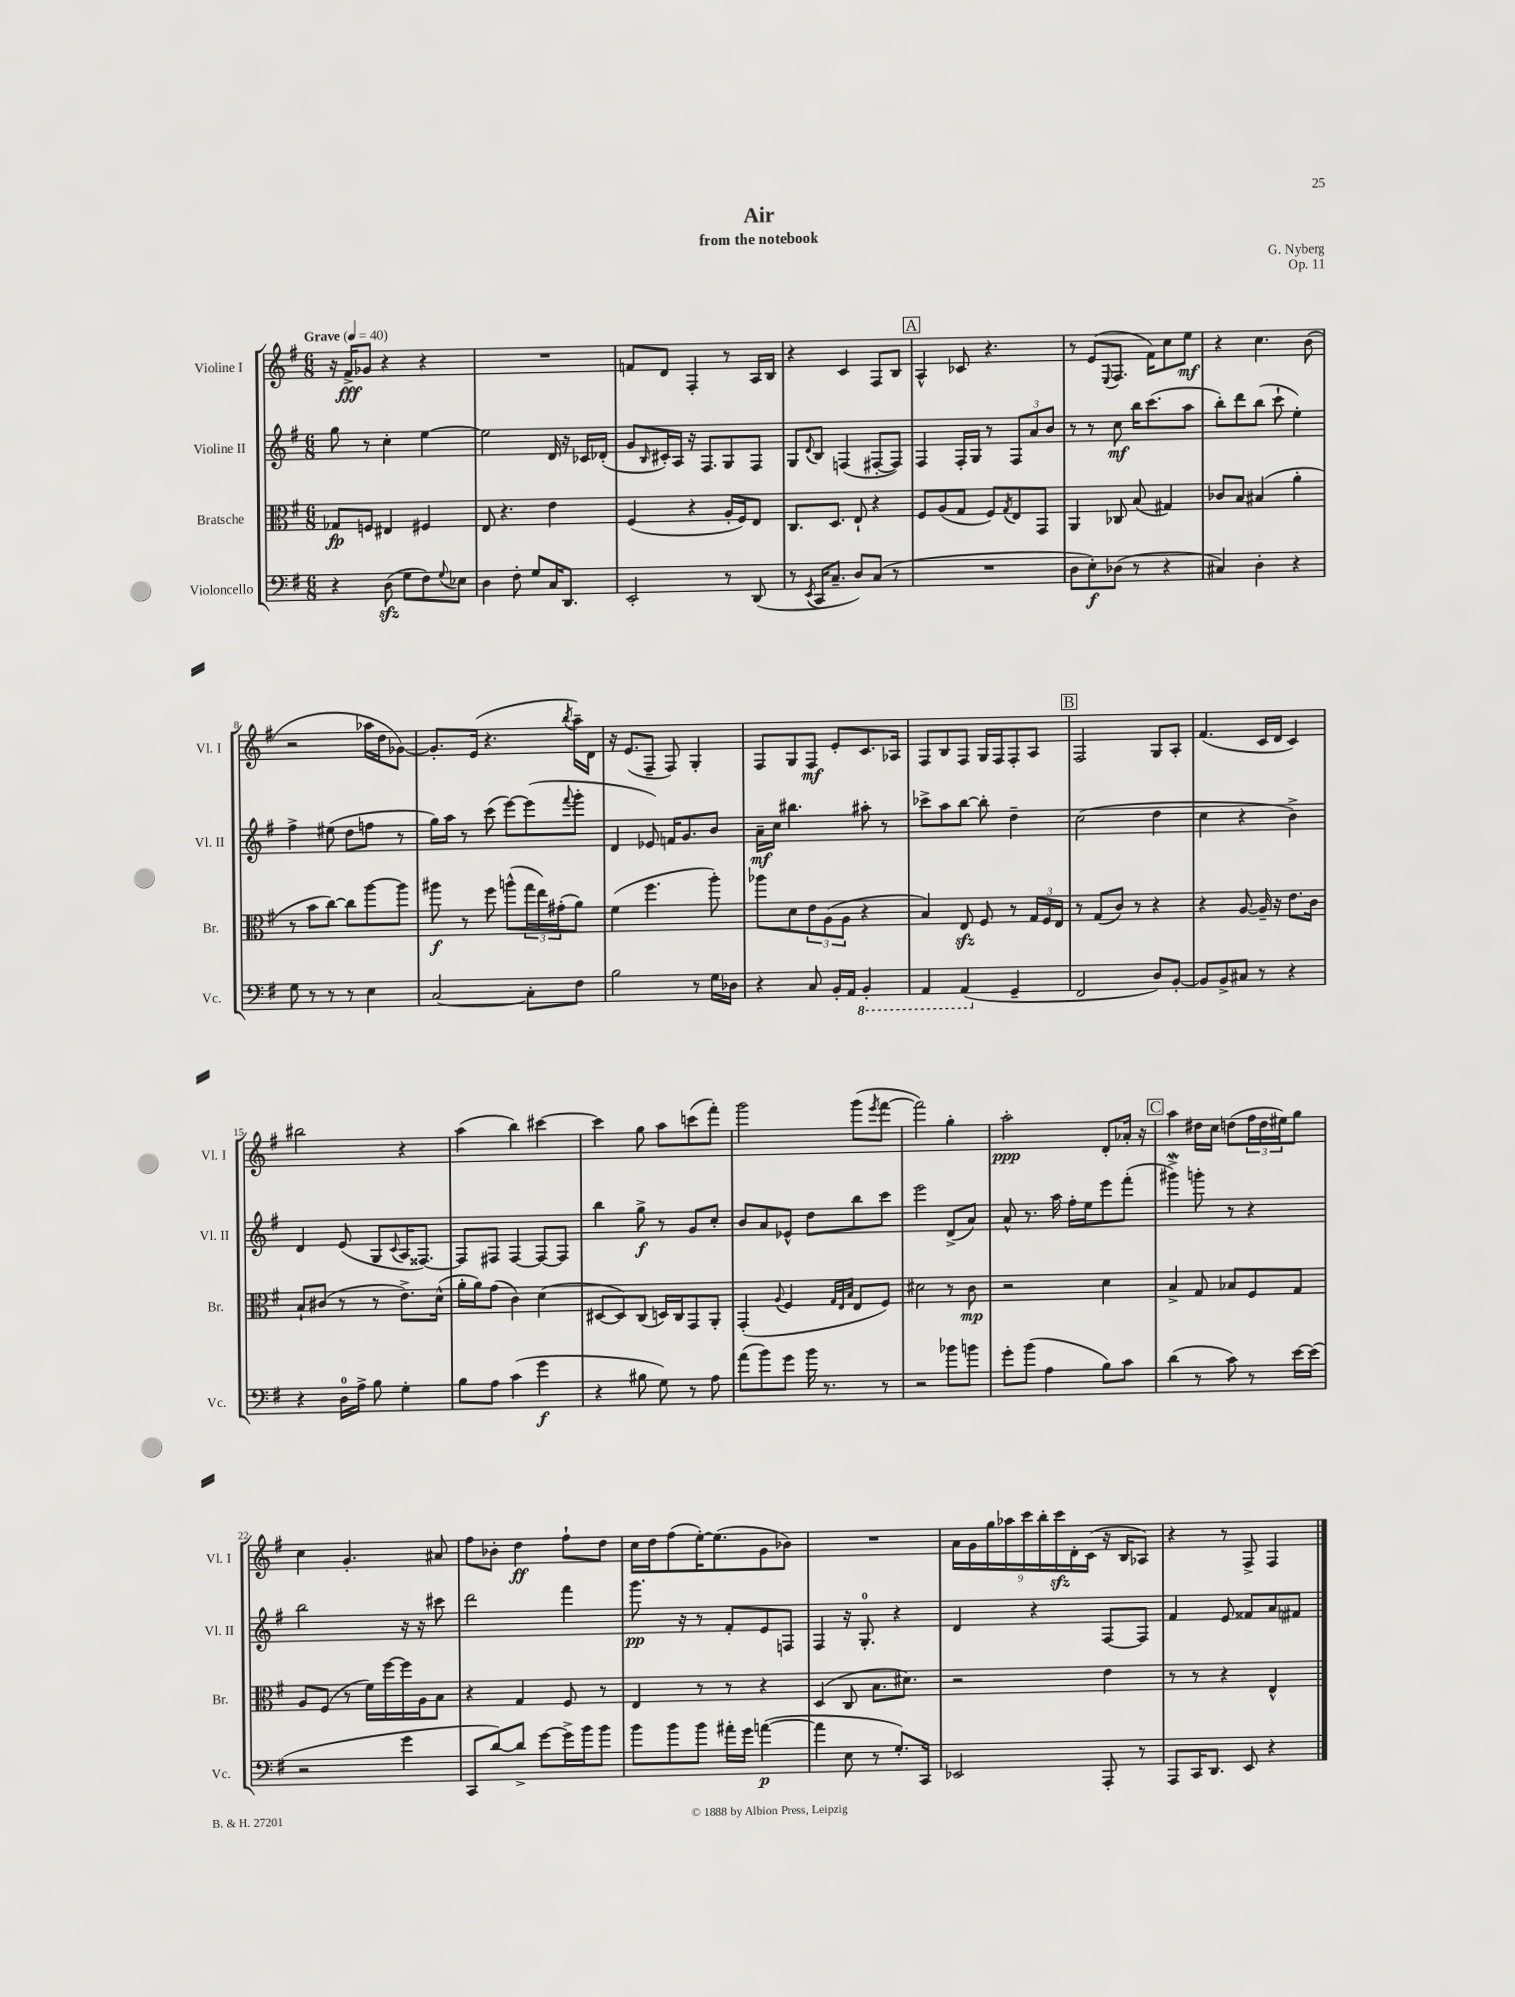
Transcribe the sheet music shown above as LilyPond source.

\header { title = "Air" composer = "G. Nyberg" subtitle = "from the notebook" opus = "Op. 11" }
<<
\new StaffGroup <<
\new Staff = "s0" \with { instrumentName = "Violine I" shortInstrumentName = "Vl. I" } {
    \clef treble \key g \major \numericTimeSignature \time 6/8 \tempo "Grave" 4 = 40
    r16 fis'16->\fff ges'8 r4 r4 |
    R2. |
    f'8 d'8 fis4-. r8 a16 b16 |
    r4 c'4 fis8 b8 |
    \mark \markup { \box "A" } a4-^ ces'8 r4. |
    r8 e'8( \appoggiatura { e8 } fis8. fis'16) c''8 e''8\mf |
    r4 c''4. b'8( |
    r2 aes''16 d''16 ges'8~) |
    ges'8.-. e'16( r4. \acciaccatura { b''8 } a''16--) d'16 |
    r16 e'8.( fis8-- fis8) g4-. |
    fis8 g8 fis8\mf e'8-. c'8. aes16 |
    fis8 b8 fis8 g16 fis16 fis8-. a8 |
    \mark \markup { \box "B" } fis2 g8 a8-. |
    fis'4.( c'16 d'16 c'4) |
    bis''2 r4 |
    a''4( b''4) cis'''4~ |
    cis'''4 g''8 a''8 c'''8( fis'''8-.) |
    g'''2 g'''8( \acciaccatura { e'''8 } fis'''8~ |
    fis'''2) g''4-. |
    a''2-.\ppp d'8-. aes'16-. r16 |
    \mark \markup { \box "C" } a''4 dis''16 c''16 d''8( \tuplet 3/2 { fis''16 d''16 eis''16) } g''8 |
    c''4 g'4.-. ais'8 |
    fis''8 bes'8-. d''4\ff fis''8-! d''8 |
    c''16 d''16 fis''8( e''16~-.) e''8.( g'8 bes'8) |
    R2. |
    \tuplet 9/8 { a'16 g'16 g''16 aes''16 c'''16 b''16-. c'''16\sfz d'16-. c'16( } r16 b16 aes8) |
    r4 r8 fis8-> fis4 \bar "|." |
}
\new Staff = "s1" \with { instrumentName = "Violine II" shortInstrumentName = "Vl. II" } {
    \clef treble \key g \major \numericTimeSignature \time 6/8
    g''8 r8 c''4-. e''4~ |
    e''2 d'16 r16 ces'16 des'16-.( |
    g'8 \grace { b16 } cis'16-.) a16 r16 fis8. g8 fis8 |
    g8 \appoggiatura { d'8 } b8 f4( fis8~-. fis8) |
    \mark \markup { \box "A" } fis4 fis16-. g16 r8 \tuplet 3/2 { fis8 a'8 b'8 } |
    r8 r8 c''8\mf b''16 c'''8.( a''8 |
    b''8-.) d'''8 b''8( c'''8-! e''4-.) |
    fis''4-> eis''8( d''8 f''8 r8 |
    g''16) a''16 r8 c'''8( e'''8~) e'''8( \appoggiatura { fis'''8 } g'''8-. |
    d'4 ees'8) f'16 g'8. b'8 |
    a'16--\mf c''16 bis''4. ais''8-. r8 |
    ces'''8-> a''8 b''8~ b''8-. d''4-- |
    \mark \markup { \box "B" } c''2( d''4 |
    c''4 r4 b'4->) |
    d'4 e'8( g8 \appoggiatura { c'8 } a16 fisis8.~) |
    fisis8 fis8 fis4~ fis8~ fis8 |
    b''4 g''8->\f r8 g'8 c''8-. |
    b'8 a'8 ees'8-^ d''8 b''8 c'''8 |
    e'''2 d'8->( a'8) |
    a'8-^ r8. a''16 fis''16-. e''16 e'''8 fis'''8-.( |
    \mark \markup { \box "C" } gis'''4->\mordent) g'''8-. r8 r4 |
    b''2 r16 r16 cis'''8 |
    d'''2 fis'''4 |
    g'''8.\pp r16 r8 fis'8-. e'8 f8 |
    fis4 r16 g8.-0-. r4 |
    d'4 r4 fis8~ fis8 |
    fis'4 e'8 fisis'8 a'8 fis'8 \bar "|." |
}
\new Staff = "s2" \with { instrumentName = "Bratsche" shortInstrumentName = "Br." } {
    \clef alto \key g \major \numericTimeSignature \time 6/8
    ges8\fp f8 eis4 fis4 |
    e8 r4. e'4 |
    fis4( r4 a16-. fis16) e8 |
    c8. d8. e8-! r4 |
    \mark \markup { \box "A" } fis8 a8( g8 fis8) \acciaccatura { g8 } e8 g,8 |
    a,4 ces8 b8( gis4) |
    ces'8 b8 bis4( a'4-. |
    r8 b'8 c''8~) c''8 a''8~ a''8 |
    ais''8\f r8 fis''8 a''8-^( \tuplet 3/2 { g''16 e''16) gis'16-.( } a'8) |
    fis'4( fis''4. a''8-.) |
    aes''8 d'8 \tuplet 3/2 { e'8 a8( a8 } r4 |
    b4) e8\sfz fis8 r8 \tuplet 3/2 { g16 fis16 e16 } |
    \mark \markup { \box "B" } r8 g8( c'8) r8 r4 |
    r4 a8~ a16-- r16 e'8. c'16 |
    b8-! cis'8( r8 r8 e'8.->) d'16-^( |
    a'16-. a'16) g'8( c'4) d'4( |
    dis8~ dis8) c8( d16) c16 g,8 a,8-. |
    g,4-.( \appoggiatura { a8 } fis4 \grace { g32 e32 b32 } e8 fis8) |
    dis'2 r8 c'8\mp |
    r2 d'4 |
    \mark \markup { \box "C" } b4-> g8 bes8 fis8 g8 |
    a8 fis8( r8 fis'16) fis''16~ fis''16 a16 b8 |
    r4 g4 fis8 r8 |
    e4 r8 r8 r4 |
    d4( c8 b8. dis'8.) |
    r2 e'4 |
    r8 r8 r4 e4-^ \bar "|." |
}
\new Staff = "s3" \with { instrumentName = "Violoncello" shortInstrumentName = "Vc." } {
    \clef bass \key g \major \numericTimeSignature \time 6/8
    r4 d8\sfz( g8 fis8) \appoggiatura { g8 } ees8 |
    d4 fis8-. g8 c16 d,8. |
    e,2-. r8 d,8( |
    r8 \acciaccatura { e,8 } c,16 c8.-- d8) c8( r8 |
    \mark \markup { \box "A" } R2. |
    d8 e8-.\f) des8( r8 r4 |
    cis4) d4-. r4 |
    g8 r8 r8 r8 e4 |
    c2~ c8-. fis8 |
    b2 r8 g16 des16 |
    r4 c8 b,16-. a,16 \ottava #-1 b,,4-. |
    a,,4 a,,4( \ottava #0 g,4-- |
    \mark \markup { \box "B" } fis,2 d8) b,8~-. |
    b,8 b,8-> cis8 r8 r4 |
    r4 d16-0 a16-> b8 g4-. |
    b8 a8 c'4( g'4\f |
    r4 bis8 g8) r8 a8 |
    a'8( b'8) g'8 b'16 r8. r8 |
    r2 bes'8 b'8 |
    g'8-. b'8( a4 b8) c'8 |
    \mark \markup { \box "C" } d'4( r8 c'8) r8 e'16~ e'16( |
    r2 g'4 |
    c,8 d'8~) d'8-> g'8~ g'16-> b'16 b'8 |
    b'8 b'8 b'8 ais'16-. g'16 a'4~\p( |
    a'4 e8 r8 g8.-.) c,16 |
    ees,2 a,,8-. r8 |
    a,,8 c,16 d,8. e,8 r4 \bar "|." |
}
>>
>>
